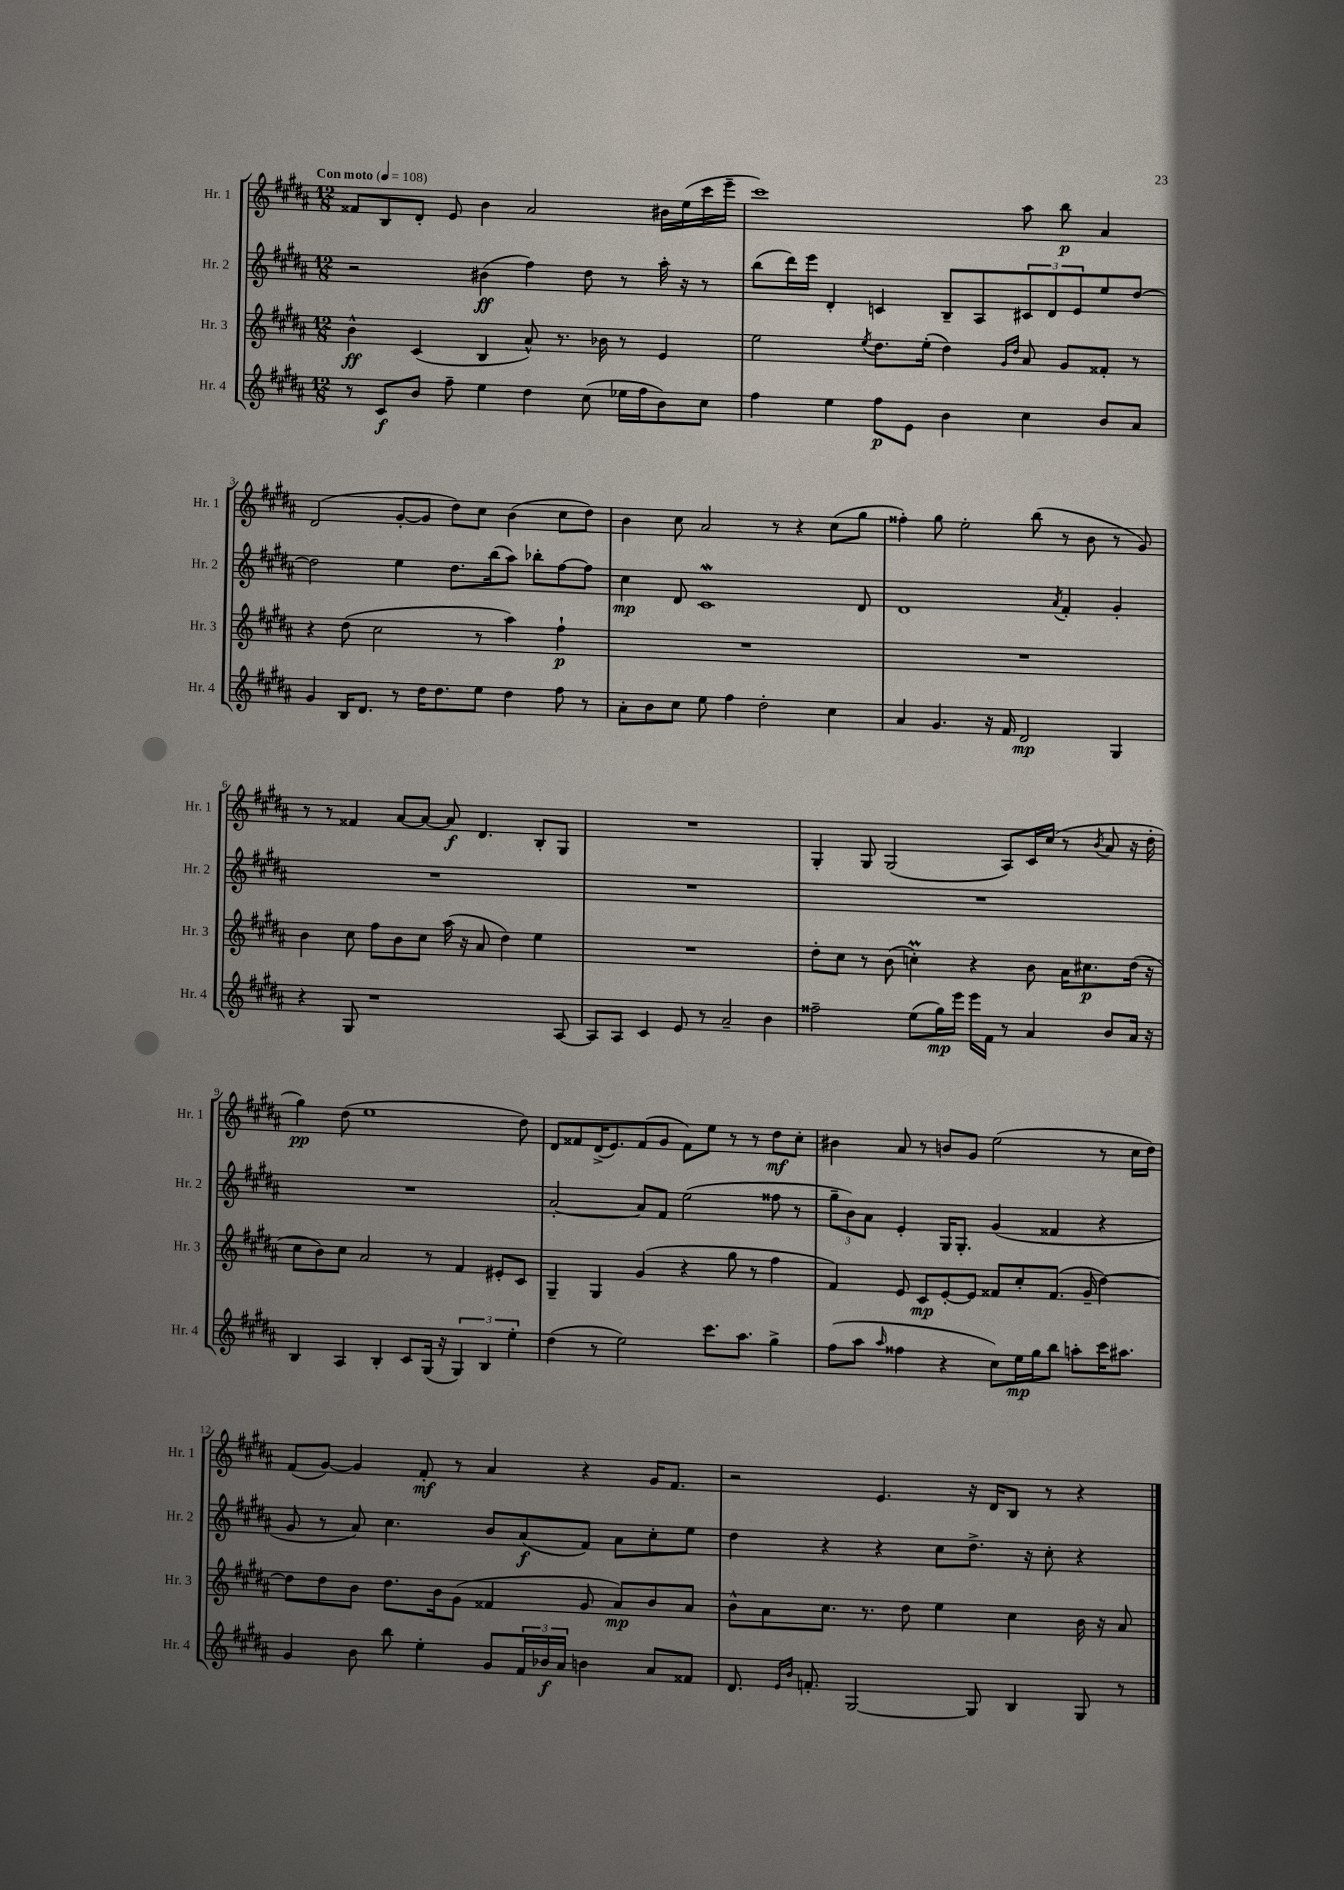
<<
\new StaffGroup <<
\new Staff = "s0" \with { instrumentName = "Hr. 1" shortInstrumentName = "Hr. 1" } {
    \clef treble \key b \major \numericTimeSignature \time 12/8 \tempo "Con moto" 4 = 108
    fisis'8 b8 dis'8-. e'8 b'4 ais'2 bis'16 e''16( cis'''16 e'''16-- |
    cis'''1) ais''8 b''8\p ais'4 |
    dis'2( gis'8~-. gis'8 dis''8) cis''8 b'4( cis''8 dis''8) |
    b'4 cis''8 ais'2 r8 r4 cis''8( gis''8 |
    fisis''4-.) gis''8 e''2-. b''8( r8 b'8 r8 gis'8) |
    r8 r8 fisis'4 ais'8~ ais'8~ ais'8\f dis'4. b8-. gis8 |
    R1. |
    gis4-. gis8 gis2( ais8) cis'16 cis''16( r8 \acciaccatura { b'8 } ais'8 r16 dis''16-. |
    gis''4\pp) dis''8( e''1 dis''8) |
    dis'8 fisis'8 dis'16->( e'8.) fisis'8( gis'8 fisis'8) e''8 r8 r8 dis''8\mf cis''8-. |
    bis'4 ais'8 r8 b'8 gis'8 e''2( r8 cis''16 dis''16) |
    fis'8( gis'8~) gis'4 fis'8-.\mf r8 ais'4 r4 gis'16 fis'8. |
    r2 e'4. r16 dis'16 b8 r8 r4 \bar "|." |
}
\new Staff = "s1" \with { instrumentName = "Hr. 2" shortInstrumentName = "Hr. 2" } {
    \clef treble \key b \major \numericTimeSignature \time 12/8
    r2 bis'4\ff( fis''4) dis''8 r8 ais''16-. r16 r8 |
    b''8( dis'''16) e'''16 dis'4-. c'4 b8-- ais8 \tuplet 3/2 { cis'8 dis'8 e'8 } e''8 dis''8~ |
    dis''2 e''4 dis''8. b''16( ais''8) bes''8-. fis''8~ fis''8 |
    cis''4\mp dis'8 cis'1\mordent dis'8 |
    dis'1 \acciaccatura { ais'8 } fis'4-. gis'4-. |
    R1. |
    R1. |
    R1. |
    R1. |
    ais'2~-. ais'8 fis'8 e''2( fisis''8 r8 |
    \tuplet 3/2 { gis''8-- b'8) ais'8 } e'4-. gis16 gis8.-. gis'4( fisis'4 r4 |
    gis'8 r8 ais'8) cis''4. b'8 ais'8\f( fis'8) ais'8 cis''8-. e''8 |
    dis''4 r4 r4 cis''8 dis''8.-> r16 cis''8-. r4 \bar "|." |
}
\new Staff = "s2" \with { instrumentName = "Hr. 3" shortInstrumentName = "Hr. 3" } {
    \clef treble \key b \major \numericTimeSignature \time 12/8
    b'4-^\ff cis'4( b4 ais'8-^) r8. bes'16 r8 e'4 |
    e''2 \acciaccatura { e''8 } dis''8. e''16-.( dis''4) \grace { gis'16 dis''16 } ais'8 gis'8 fisis'8-. r8 |
    r4 dis''8( cis''2 r8 ais''4) fis''4-!\p |
    R1. |
    R1. |
    b'4 cis''8 fis''8 b'8 cis''8 ais''16( r16 ais'8 dis''4) e''4 |
    R1. |
    dis''8-. cis''8 r8 b'8( c''4-.\prall) r4 b'8 ais'16 cis''8.\p dis''16( r16 |
    cis''8 b'8) cis''8 ais'2 r8 fis'4 eis'8-. cis'8 |
    gis4-- gis4 gis'4( r4 gis''8 r8 fis''4 |
    fis'4) e'8 cis'8\mp e'8~-. e'8 fisis'8 cis''8-. fisis'8.( gis'16-- dis''4~) |
    dis''8 dis''8 b'8 dis''8. b'16 gis'8( fisis'4 gis'8 ais'8\mp) b'8 ais'8 |
    b'8-^ ais'8 cis''8. r8. dis''8 e''4 cis''4 b'16 r16 ais'8 \bar "|." |
}
\new Staff = "s3" \with { instrumentName = "Hr. 4" shortInstrumentName = "Hr. 4" } {
    \clef treble \key b \major \numericTimeSignature \time 12/8
    r8 cis'8\f b'8 fis''8-- e''4 dis''4 cis''8( ees''16 fis''16 b'8) cis''8 |
    fis''4 e''4 fis''8\p e'8 b'4 cis''4 b'8 ais'8 |
    gis'4 b16 dis'8. r8 dis''16 dis''8. e''8 dis''4 fis''8 r8 |
    ais'8-. b'8 cis''8 e''8 fis''4 dis''2-. cis''4 |
    ais'4 gis'4. r16 fis'16 dis'2\mp gis4 |
    r4 gis8 r1 ais8~ |
    ais8 ais8 cis'4 e'8 r8 ais'2-- b'4 |
    fisis''2-- e''8( gis''16\mp) e'''16 e'''16 fis'16 r8 ais'4 b'8 ais'16 r16 |
    b4 ais4 b4-. cis'8 gis16( r16 \tuplet 3/2 { gis4) b4 e''4-. } |
    dis''4( r8 e''2) cis'''8. ais''8. gis''4-> |
    fis''8( ais''8 \grace { ais''16 } fisis''4 r4 cis''8) e''16\mp gis''16 b''8 a''8-. cis'''16 ais''8. |
    gis'4 b'8 b''8 e''4-. gis'8 \tuplet 3/2 { fis'16 bes'16\f ais'16 } b'4 ais'8 fisis'8 |
    dis'8. \grace { e'16 b'16 } f'8.-. gis2~ gis8 b4 gis8 r8 \bar "|." |
}
>>
>>
